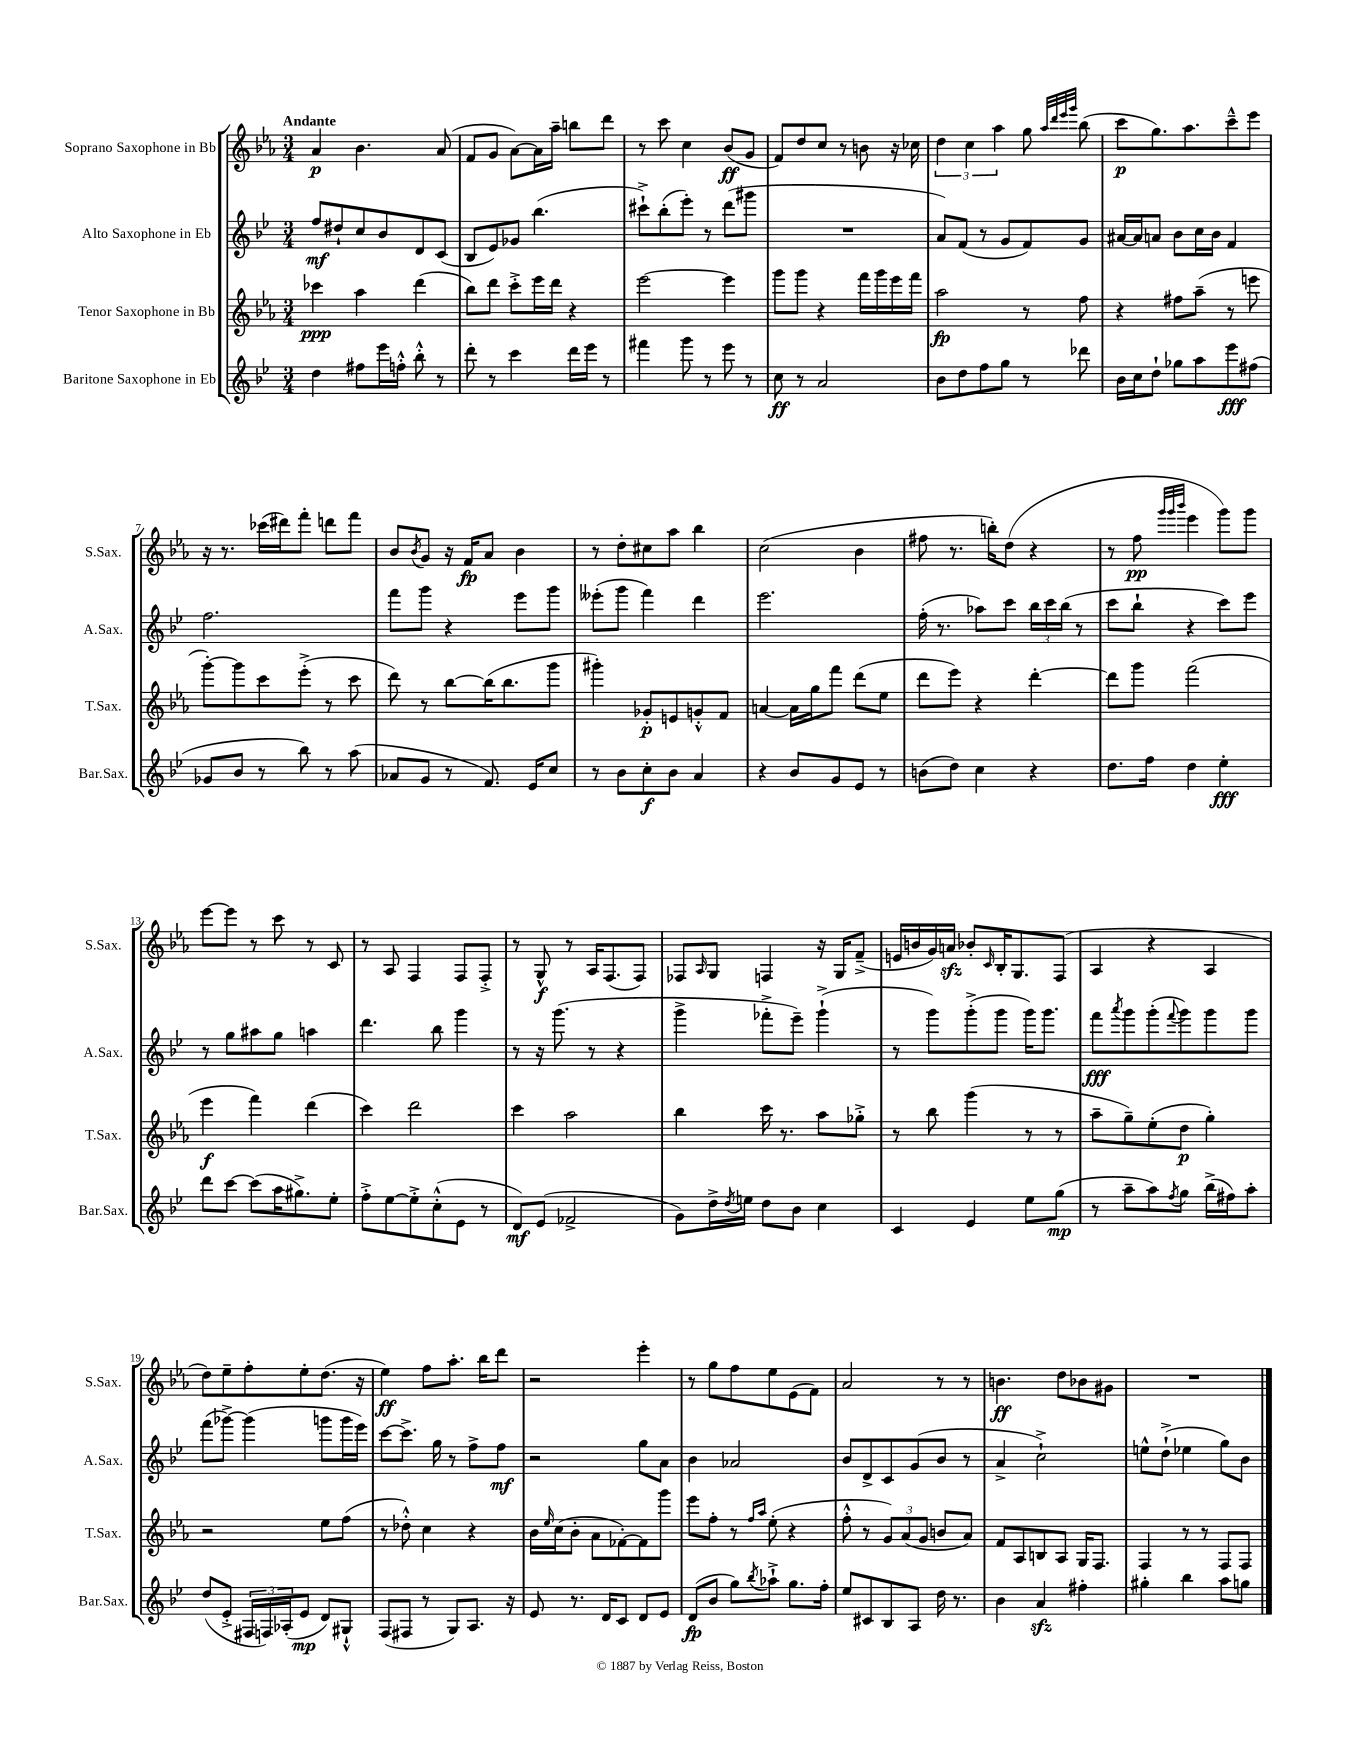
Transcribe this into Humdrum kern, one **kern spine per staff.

**kern	**dynam	**kern	**dynam	**kern	**dynam	**kern	**dynam
*part4	*part4	*part3	*part3	*part2	*part2	*part1	*part1
*staff4	*staff4	*staff3	*staff3	*staff2	*staff2	*staff1	*staff1
*I"Baritone Saxophone in Eb	*	*I"Tenor Saxophone in Bb	*	*I"Alto Saxophone in Eb	*	*I"Soprano Saxophone in Bb	*
*I'Bar.Sax.	*	*I'T.Sax.	*	*I'A.Sax.	*	*I'S.Sax.	*
*clefG2	*	*clefG2	*	*clefG2	*	*clefG2	*
*k[b-e-]	*	*k[b-e-a-]	*	*k[b-e-]	*	*k[b-e-a-]	*
*M3/4	*	*M3/4	*	*M3/4	*	*M3/4	*
=1	=1	=1	=1	=1	=1	=1	=1
!	!	!	!	!	!	!LO:TX:a:B:t=Andante	!
4dd\	.	4ccc-X\	ppp	8ff/L	mf	4a-/	p
.	.	.	.	8dd#X`/	.	.	.
8ff#X\L	.	4aa-\	.	8cc/	.	4.b-\	.
16eee-\L	.	.	.	8b-/	.	.	.
16ffn'^^\JJ	.	.	.	.	.	.	.
8bb-'^^\	.	(4ddd\	.	8d/	.	.	.
8r	.	.	.	(8c/J	.	(8a-/	.
=2	=2	=2	=2	=2	=2	=2	=2
8ddd'\	.	8bb-\L)	.	8B-/L	.	8f/L	.
8r	.	8ddd\J	.	8e-/)	.	8g/J	.
4ccc\	.	8ccc'^\L	.	8g-X/J	.	[8a-\L)	.
.	.	16eee-\L	.	(4.bb-\	.	16a-\L]	.
.	.	16ddd\JJ	.	.	.	16aa-~\JJ	.
16ddd\LL	.	4r	.	.	.	8bbn\L	.
16eee-\JJ	.	.	.	.	.	.	.
8r	.	.	.	.	.	8ddd\J	.
=3	=3	=3	=3	=3	=3	=3	=3
4fff#X\	.	[2eee-\	.	8ccc#X`^\L)	.	8r	.
.	.	.	.	(8bb-'\	.	8ccc\	.
8ggg\	.	.	.	8eee-'\J)	.	4cc\	.
8r	.	.	.	8r	.	.	.
8eee-\	.	4eee-\]	.	(8ddd\L	.	(8b-/L	ff
8r	.	.	.	8ggg#X\J	.	8g/J	.
=4	=4	=4	=4	=4	=4	=4	=4
8cc\	ff	8ggg\L	.	2.r	.	8f/L)	.
8r	.	8ggg\J	.	.	.	8dd/	.
2a/	.	4r	.	.	.	8cc/J	.
.	.	.	.	.	.	8r	.
.	.	16fff\LL	.	.	.	8bn\	.
.	.	16ggg\	.	.	.	.	.
.	.	16eee-\	.	.	.	16r	.
.	.	16fff\JJ	.	.	.	16cc-X\	.
=5	=5	=5	=5	=5	=5	=5	=5
8b-\L	.	2aa-\	fp	8a/L)	.	6dd\	.
8dd\	.	.	.	(8f/J	.	.	.
.	.	.	.	.	.	6cc\	.
8ff\	.	.	.	8r	.	.	.
.	.	.	.	.	.	6aa-\	.
8gg\J	.	.	.	8g/L	.	.	.
8r	.	8r	.	8f/)	.	8gg\	.
.	.	.	.	.	.	32qqaa-/LLL	.
.	.	.	.	.	.	32qqddd/	.
.	.	.	.	.	.	32qqeee-/	.
.	.	.	.	.	.	32qqggg/JJJ	.
8ddd-X\	.	8ff\	.	8g/J	.	(8bb-\	.
=6	=6	=6	=6	=6	=6	=6	=6
16b-\LL	.	4r	.	[16a#X/LL	.	8ccc\L	p
16cc\J	.	.	.	16a#/J]	.	.	.
8dd`\J	.	.	.	8an/J	.	8.gg\)	.
8gg-X\L	.	8ff#X\L	.	8b-\L	.	.	.
.	.	.	.	.	.	8.aa-\	.
8aa\	.	(8aa-~\J	.	16cc\L	.	.	.
.	.	.	.	16b-\JJ	.	.	.
8eee-\	fff	8r	.	4f/	.	8ccc~^^\	.
(8ff#X\J	.	8eeen\	.	.	.	8eee-\J	.
!!LO:LB:g=z
=7	=7	=7	=7	=7	=7	=7	=7
8g-X/L	.	[8ggg'\L)	.	2.ff\	.	16r	.
.	.	.	.	.	.	8.r	.
8b-/J	.	8ggg\]	.	.	.	.	.
8r	.	8ccc\	.	.	.	(16ccc-X\LL	.
.	.	.	.	.	.	16ddd#X\J)	.
8bb-\)	.	(8eee-'^\J	.	.	.	8fff'\J	.
8r	.	8r	.	.	.	8dddn\L	.
(8aa\	.	8ccc\	.	.	.	8fff\J	.
=8	=8	=8	=8	=8	=8	=8	=8
8a-X/L	.	8ddd\)	.	8fff\L	.	8b-/L	.
.	.	.	.	.	.	8qb-/	.
8g/J	.	8r	.	8ggg\J	.	8g/J	.
8r	.	[8bb-\L	.	4r	.	16r	.
.	.	.	.	.	.	16f/KL	fp
8.f/)	.	(16bb-\K]	.	.	.	8a-/J	.
.	.	8.bb-\	.	.	.	.	.
.	.	.	.	8eee-\L	.	4b-\	.
16e-/KL	.	.	.	.	.	.	.
8cc/J	.	8ggg\J	.	8ggg\J	.	.	.
=9	=9	=9	=9	=9	=9	=9	=9
8r	.	4ggg#X'\)	.	(8eee--X'\L	.	8r	.
8b-\L	.	.	.	8ggg\J	.	8dd'\L	.
8cc'\	f	8g-X'/L	p	4fff\)	.	8cc#X\	.
8b-\J	.	8en/	.	.	.	8aa-\J	.
4a/	.	8gn'^^/	.	4ddd\	.	4bb-\	.
.	.	8f/J	.	.	.	.	.
=10	=10	=10	=10	=10	=10	=10	=10
4r	.	[4an/	.	2.eee-\	.	(2cc\	.
8b-/L	.	16a\LL]	.	.	.	.	.
.	.	16gg\J	.	.	.	.	.
8g/	.	8fff\J	.	.	.	.	.
8e-/J	.	(8ddd\L	.	.	.	4b-\	.
8r	.	8ee-\J	.	.	.	.	.
=11	=11	=11	=11	=11	=11	=11	=11
(8bn\L	.	8ddd\L	.	(16ff'\	.	8ff#X\	.
.	.	.	.	8.r	.	.	.
8dd\J)	.	8eee-\J)	.	.	.	8.r	.
4cc\	.	4r	.	8aa-X\L)	.	.	.
.	.	.	.	.	.	16bbn'\KL)	.
.	.	.	.	8ccc\J	.	(8dd\J	.
4r	.	[4ddd'\	.	24bb-\LL	.	4r	.
.	.	.	.	24ccc\	.	.	.
.	.	.	.	(24bb-\JJ	.	.	.
.	.	.	.	8r	.	.	.
=12	=12	=12	=12	=12	=12	=12	=12
8.dd\L	.	8ddd\L]	.	8ccc\L	.	8r	.
.	.	8ggg\J	.	8bb-`\J	.	8ff\	pp
16ff\Jk	.	.	.	.	.	.	.
.	.	.	.	.	.	32qqggg/LLL	.
.	.	.	.	.	.	32qqggg/	.
.	.	.	.	.	.	32qqbbb-/JJJ	.
4dd\	.	(2fff\	.	4r	.	4eee-\	.
4ee-'\	fff	.	.	8ccc\L)	.	8ggg\L)	.
.	.	.	.	8eee-\J	.	8ggg\J	.
!!LO:LB:g=z
=13	=13	=13	=13	=13	=13	=13	=13
8ddd\L	.	4eee-\	f	8r	.	[8eee-\L	.
[8ccc\J	.	.	.	8gg\L	.	8eee-\J]	.
(8ccc\L]	.	4fff\)	.	8aa#X\	.	8r	.
16aa\K	.	.	.	8gg\J	.	8ccc\	.
8.gg#X^\)	.	.	.	.	.	.	.
.	.	(4ddd\	.	4aan\	.	8r	.
8ee-'\J	.	.	.	.	.	8c/	.
=14	=14	=14	=14	=14	=14	=14	=14
8ff'^\L	.	4ccc\)	.	4.ddd\	.	8r	.
[8ee-\	.	.	.	.	.	8A-/	.
8ee-'^\]	.	2ddd\	.	.	.	4F/	.
(8cc'^^\	.	.	.	8bb-\	.	.	.
8e-\J	.	.	.	4ggg\	.	8F/L	.
8r	.	.	.	.	.	8F'^/J	.
=15	=15	=15	=15	=15	=15	=15	=15
8d/L)	mf	4ccc\	.	8r	.	8r	.
(8e-/J	.	.	.	16r	.	8G^^/	f
.	.	.	.	(8.ggg\	.	.	.
2f-X^/	.	2aa-\	.	.	.	8r	.
.	.	.	.	8r	.	16A-/KL	.
.	.	.	.	.	.	(8.F/	.
.	.	.	.	4r	.	.	.
.	.	.	.	.	.	8F/J)	.
=16	=16	=16	=16	=16	=16	=16	=16
8g\L)	.	4bb-\	.	4ggg^\	.	8F-X/L	.
.	.	.	.	.	.	16qqA-/	.
16dd^\L	.	.	.	.	.	8G/J	.
8qdd/	.	.	.	.	.	.	.
16een\JJ	.	.	.	.	.	.	.
8dd\L	.	16ccc\	.	8fff-X'^\L	.	4Fn/	.
.	.	8.r	.	.	.	.	.
8b-\J	.	.	.	8eee-~\J)	.	.	.
4cc\	.	8aa-\L	.	(4ggg`^\	.	16r	.
.	.	.	.	.	.	16G/KL	.
.	.	8gg-X'^\J	.	.	.	(8f~^/J	.
=17	=17	=17	=17	=17	=17	=17	=17
4c/	.	8r	.	8r	.	16en/LL	.
.	.	.	.	.	.	16bn/	.
.	.	8bb-\	.	8ggg\L)	.	16g/)	.
.	.	.	.	.	.	16anzz/JJ	.
4e-/	.	(4ggg\	.	(8ggg'^\	.	8b-X'/L	.
.	.	.	.	.	.	16qqc/	.
.	.	.	.	8ggg\J	.	16B-'/K	.
.	.	.	.	.	.	8.G/	.
8ee-\L	.	8r	.	16ggg\KL)	.	.	.
.	.	.	.	8.ggg\J	.	.	.
(8gg\J	mp	8r	.	.	.	(8F/J	.
=18	=18	=18	=18	=18	=18	=18	=18
8r	.	8aa-~\L	.	8fff\L	fff	4A-/	.
.	.	.	.	8qaaa/	.	.	.
8aa~\L	.	8gg~\)	.	8ggg\	.	.	.
8aa\)	.	(8ee-'\	.	(8ggg'\	.	4r	.
8qff/	.	.	.	8qqfff/	.	.	.
8gg\J	.	8dd\J	p	8ggg\)	.	.	.
(16bb-^\LL	.	4gg'\)	.	8ggg\	.	4A-/	.
16ff#X\J)	.	.	.	.	.	.	.
8aa'\J	.	.	.	8ggg\J	.	.	.
!!LO:LB:g=z
=19	=19	=19	=19	=19	=19	=19	=19
(8dd/L	.	2r	.	(8fff\L	.	8dd\L)	.
8e-'^/J	.	.	.	[8ggg-X^\J)	.	8ee-~\	.
24F#X/LL	.	.	.	(4ggg-\]	.	8ff'\	.
24Fn/)	.	.	.	.	.	.	.
(24A-X'/J	.	.	.	.	.	.	.
8e-/J	mp	.	.	.	.	8ee-'\	.
8d/L)	.	8ee-\L	.	8gggn\L	.	(8.dd\J	.
8G#X`^^/J	.	(8ff\J	.	16ggg\L	.	.	.
.	.	.	.	16eee-\JJ)	.	16r	.
=20	=20	=20	=20	=20	=20	=20	=20
(8F/L	.	8r	.	[8ccc\L	.	4ee-\)	ff
8F#X/J	.	8dd-X'^^\)	.	8.ccc^\J]	.	.	.
8r	.	4cc\	.	.	.	8ff\L	.
.	.	.	.	16gg\	.	.	.
8G/L)	.	.	.	8r	.	8.aa-'\J	.
8.A/J	.	4r	.	8ff^\L	.	.	.
.	.	.	.	.	.	16bb-\KL	.
.	.	.	.	8ff\J	mf	8ddd\J	.
16r	.	.	.	.	.	.	.
=21	=21	=21	=21	=21	=21	=21	=21
8e-/	.	16b-\LL	.	2r	.	2r	.
.	.	16qqee-/	.	.	.	.	.
.	.	(16cc\J	.	.	.	.	.
8.r	.	8b-'\J	.	.	.	.	.
.	.	8a-\L	.	.	.	.	.
16d/KL	.	.	.	.	.	.	.
8c/J	.	[8f-X'\)	.	.	.	.	.
8d/L	.	8f-\]	.	8gg\L	.	4eee-'\	.
8e-/J	.	8ggg\J	.	8a\J	.	.	.
=22	=22	=22	=22	=22	=22	=22	=22
(8d/L	fp	8eee-\L	.	4b-\	.	8r	.
8b-/J	.	8ff'\J	.	.	.	8gg\L	.
8gg\L)	.	8r	.	2a-X/	.	8ff\	.
.	.	16qqff/LL	.	.	.	.	.
8qbb-/	.	16qqaa-/JJ	.	.	.	.	.
8aa-X`^\J	.	(8ee-'\	.	.	.	8ee-\	.
8.gg\L	.	4r	.	.	.	(8e-\	.
.	.	.	.	.	.	8f\J)	.
16ff'\Jk	.	.	.	.	.	.	.
=23	=23	=23	=23	=23	=23	=23	=23
8ee-/L	.	8ff'^^\	.	8b-/L	.	2a-/	.
8c#X/	.	8r	.	8d^/	.	.	.
8B-/	.	12g/L)	.	8c/	.	.	.
.	.	(12a-/	.	.	.	.	.
8A/J	.	.	.	(8g/	.	.	.
.	.	12g/J	.	.	.	.	.
16dd\	.	8bn/L	.	8b-/J	.	8r	.
8.r	.	.	.	.	.	.	.
.	.	8a-/J)	.	8r	.	8r	.
=24	=24	=24	=24	=24	=24	=24	=24
4b-\	.	8f/L	.	4a^/	.	4.bn\	ff
.	.	8A-/	.	.	.	.	.
4azz/	.	8Bn/	.	2cc`^\)	.	.	.
.	.	8A-/J	.	.	.	8dd\L	.
4ff#X'\	.	16G/KL	.	.	.	8b-X\	.
.	.	8.F/J	.	.	.	.	.
.	.	.	.	.	.	8g#X\J	.
=25	=25	=25	=25	=25	=25	=25	=25
4gg#X'\	.	4F/	.	8een^^\L	.	2.r	.
.	.	.	.	(8dd`^\J	.	.	.
4bb-\	.	8r	.	4ee-X\	.	.	.
.	.	8r	.	.	.	.	.
8aa\L	.	8F/L	.	8gg\L)	.	.	.
8ggn\J	.	8F/J	.	8b-\J	.	.	.
==	==	==	==	==	==	==	==
*-	*-	*-	*-	*-	*-	*-	*-
